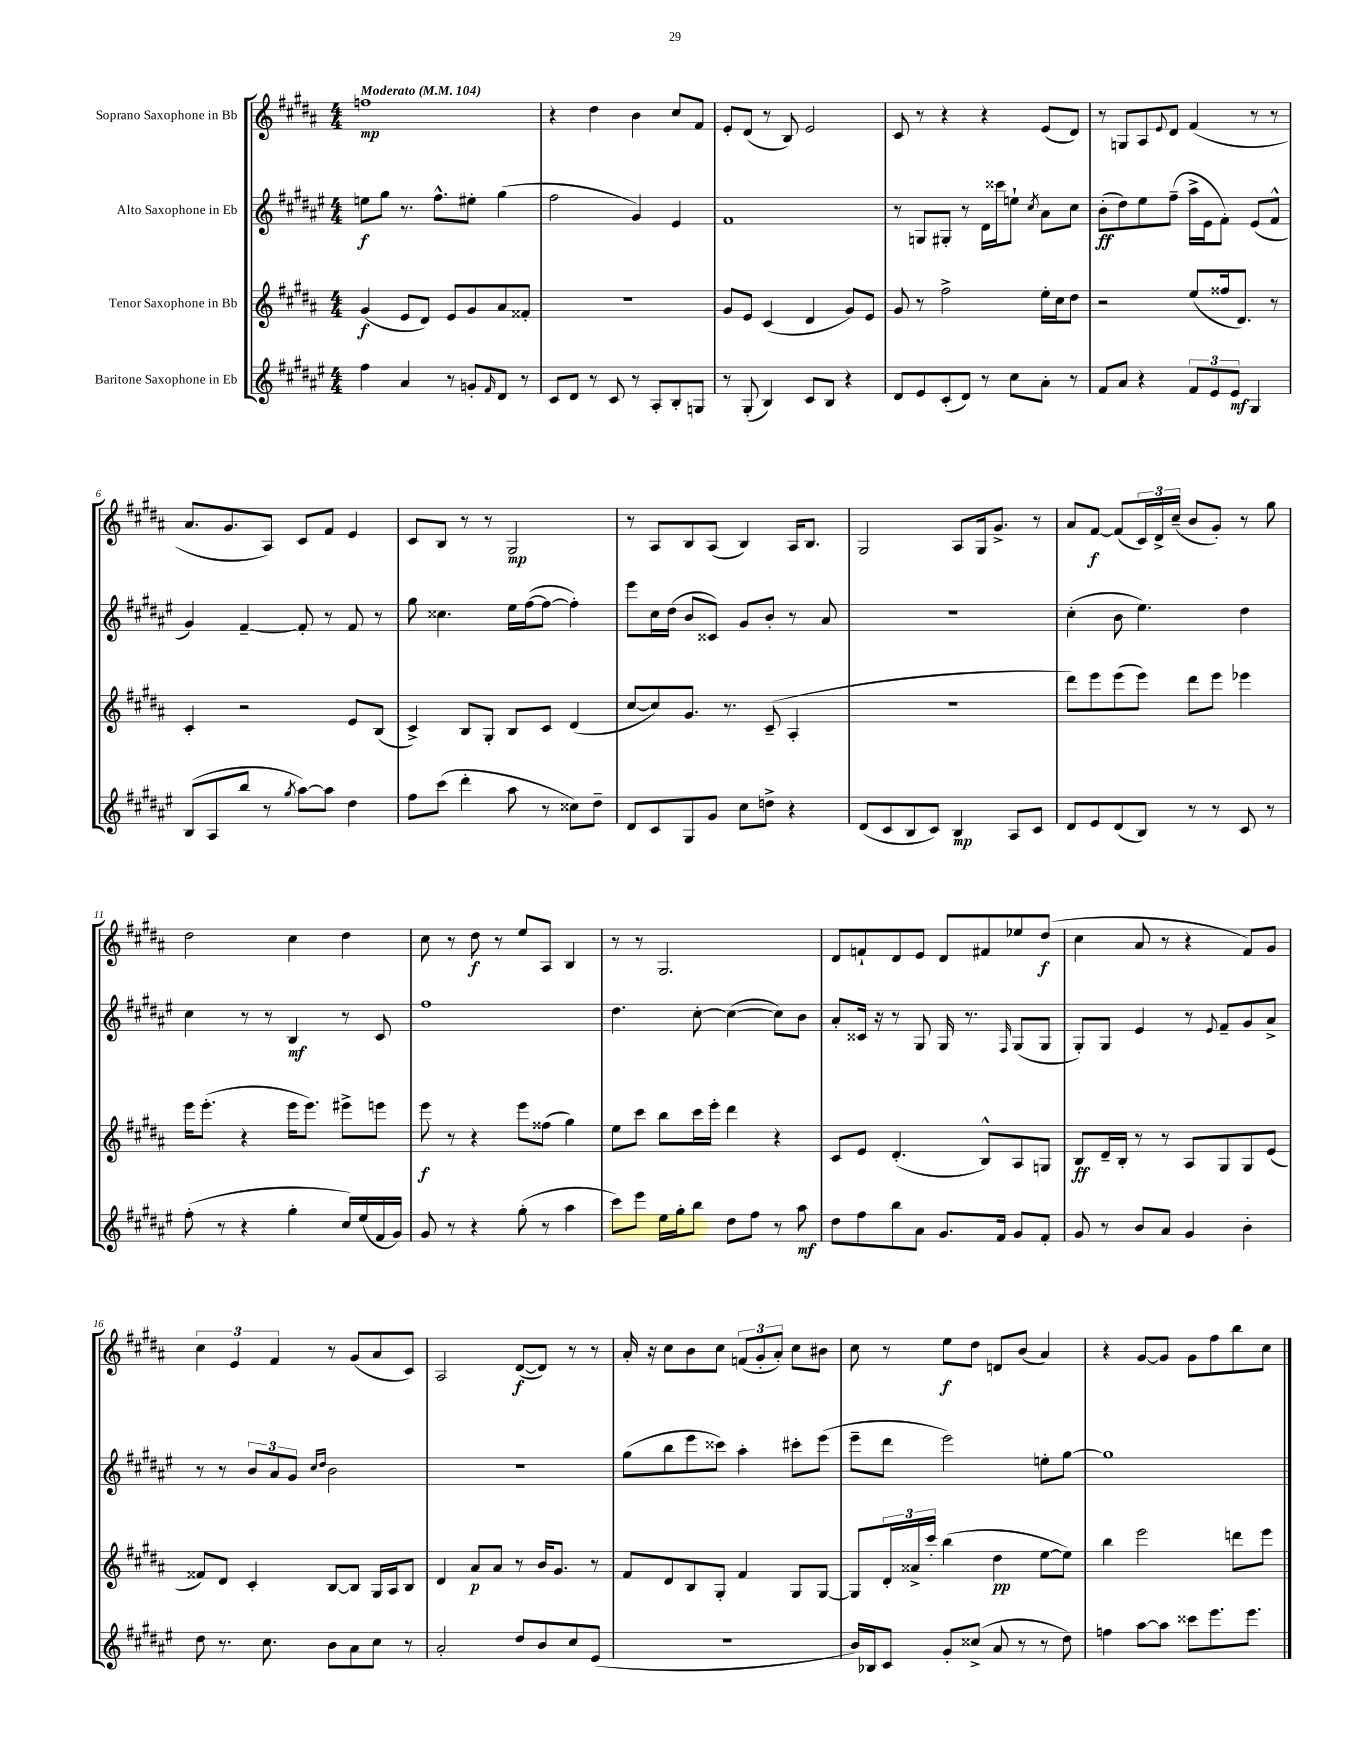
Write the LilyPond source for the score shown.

<<
\new StaffGroup <<
\new Staff = "s0" \with { instrumentName = "Soprano Saxophone in Bb" } {
    \clef treble \key b \major \numericTimeSignature \time 4/4 \tempo "Moderato" 4 = 104
    f''1\mp |
    r4 dis''4 b'4 cis''8 fis'8 |
    e'8-. dis'8( r8 b8) e'2 |
    cis'8 r8 r4 r4 e'8( dis'8) |
    r8 g8 ais8 \appoggiatura { e'8 } dis'8 fis'4( r8 r8 |
    ais'8. gis'8. ais8) cis'8 fis'8 e'4 |
    cis'8 b8 r8 r8 gis2\mp |
    r8 ais8 b8 ais8( b4) ais16 b8. |
    gis2 ais8 gis16 gis'8.-> r8 |
    ais'8 fis'8~\f fis'8( \tuplet 3/2 { cis'16) dis'16-> cis''16--( } b'8 gis'8-.) r8 gis''8 |
    dis''2 cis''4 dis''4 |
    cis''8 r8 dis''8\f r8 e''8 ais8 b4 |
    r8 r8 gis2. |
    dis'8 f'8-! dis'8 e'8 dis'8 fis'8 ees''8 dis''8\f( |
    cis''4 ais'8 r8 r4 fis'8) gis'8 |
    \tuplet 3/2 { cis''4 e'4 fis'4 } r8 gis'8( ais'8 cis'8) |
    ais2 dis'8~\f( dis'8) r8 r8 |
    ais'16-. r16 cis''8 b'8 cis''8 \tuplet 3/2 { f'8( gis'8-. ais'8-.) } cis''8 bis'8 |
    cis''8 r8 e''8\f dis''8 d'8 b'8( ais'4) |
    r4 gis'8~ gis'8 gis'8 fis''8 b''8 cis''8 \bar "|." |
}
\new Staff = "s1" \with { instrumentName = "Alto Saxophone in Eb" } {
    \clef treble \key fis \major \numericTimeSignature \time 4/4
    e''8\f gis''8 r8. fis''8.-^ eis''8-. gis''4( |
    fis''2 gis'4) eis'4 |
    fis'1 |
    r8 g8 gis8-. r8 dis'16 cisis'''16 e''8-! \acciaccatura { cis''8 } ais'8 cis''8 |
    b'8-.\ff( dis''8) eis''8 fis''8--( ais''16-> eis'16 fis'8-.) eis'8( fis'8-^ |
    gis'4) fis'4~-- fis'8-. r8 fis'8 r8 |
    gis''8 cisis''4. eis''16 fis''16~( fis''8~ fis''4-.) |
    eis'''8 cis''16 dis''16( b'8 cisis'8) gis'8 b'8-. r8 ais'8 |
    r1 |
    cis''4-.( b'8 eis''4.) dis''4 |
    cis''4 r8 r8 b4\mf r8 cis'8 |
    fis''1 |
    dis''4. cis''8~-. cis''4~( cis''8) b'8 |
    ais'8-. cisis'16 r16 r8 gis8 gis16 r8. \grace { fis16 } gis8( gis8 |
    gis8-.) gis8 eis'4 r8 \appoggiatura { eis'8 } fis'8-- gis'8 ais'8-> |
    r8 r8 \tuplet 3/2 { b'8 ais'8 gis'8 } \grace { cis''16 dis''16 } b'2 |
    r1 |
    gis''8( b''8 eis'''8 cisis'''8) ais''4-. cis'''8-. eis'''8( |
    eis'''8-- dis'''8 eis'''2) e''8-. gis''8~ |
    gis''1 \bar "|." |
}
\new Staff = "s2" \with { instrumentName = "Tenor Saxophone in Bb" } {
    \clef treble \key b \major \numericTimeSignature \time 4/4
    gis'4\f( e'8 dis'8) e'8 gis'8 ais'8 fisis'8-. |
    r1 |
    gis'8 e'8 cis'4( dis'4 gis'8) e'8 |
    gis'8 r8 fis''2-> e''16-. cis''16 dis''8 |
    r2 e''8( fisis''16 dis'8.) r8 |
    cis'4-. r2 e'8 b8( |
    cis'4->) b8 gis8-. b8 cis'8 dis'4( |
    cis''8~ cis''8) gis'8. r8. cis'8--( ais4-. |
    R1 |
    dis'''8) e'''8 e'''8( e'''8) dis'''8 e'''8 ees'''4 |
    e'''16 e'''8.-.( r4 e'''16 e'''8.) eis'''8-> e'''8 |
    e'''8\f r8 r4 e'''8 fisis''8( gis''4) |
    e''8 cis'''8 b''8 cis'''16 e'''16-. dis'''4 r4 |
    cis'8 e'8 dis'4.-.( b8-^) ais8 g8 |
    b8\ff dis'16-- b16-. r8 r8 ais8 gis8 gis8 e'8( |
    fisis'8) dis'8 cis'4-. b8~ b8 gis16 ais16 b8 |
    dis'4 ais'8\p ais'8 r8 b'16 gis'8. r8 |
    fis'8 dis'8 b8 gis8-. fis'4 gis8 gis8~ |
    gis8 \tuplet 3/2 { dis'16-. aisis'16-> cis'''16-. } b''4( dis''4\pp e''8~ e''8) |
    b''4 e'''2 d'''8 e'''8 \bar "|." |
}
\new Staff = "s3" \with { instrumentName = "Baritone Saxophone in Eb" } {
    \clef treble \key fis \major \numericTimeSignature \time 4/4
    fis''4 ais'4 r8 g'8-. \grace { fis'16 } dis'8 r8 |
    cis'8 dis'8 r8 cis'8 r8 ais8-. b8-. g8 |
    r8 gis8-.( b4) cis'8 b8 r4 |
    dis'8 eis'8 cis'8-.( dis'8) r8 cis''8 ais'8-. r8 |
    fis'8 ais'8 r4 \tuplet 3/2 { fis'8 eis'8 eis'8\mf } gis4 |
    b8( ais8 b''8 r8 \acciaccatura { gis''8 } ais''8~) ais''8 dis''4 |
    fis''8 cis'''8( dis'''4-. ais''8 r8 cisis''8) dis''8-- |
    dis'8 cis'8 gis8 gis'8 cis''8 d''8-> r4 |
    dis'8( cis'8 b8 cis'8) b4\mp ais8 cis'8 |
    dis'8 eis'8 dis'8( b8) r8 r8 cis'8 r8 |
    fis''8-.( r8 r4 gis''4-. cis''16) eis''16( fis'16 gis'16) |
    gis'8 r8 r4 gis''8-.( r8 ais''4 |
    cis'''8) eis'''8 eis''16 gis''16-. b''8 dis''8 fis''8 r8 ais''8\mf |
    dis''8 fis''8 b''8 ais'8 gis'8. fis'16 gis'8 fis'8-. |
    gis'8 r8 b'8 ais'8 gis'4 b'4-. |
    dis''8 r8. cis''8. b'8 ais'8 cis''8 r8 |
    ais'2-. dis''8 b'8 cis''8 eis'8( |
    R1 |
    b'16) bes16 cis'8 gis'8-. cisis''8->( ais'8 r8 r8 dis''8) |
    f''4 ais''8~ ais''8 cisis'''8 eis'''8. eis'''8. \bar "|." |
}
>>
>>
